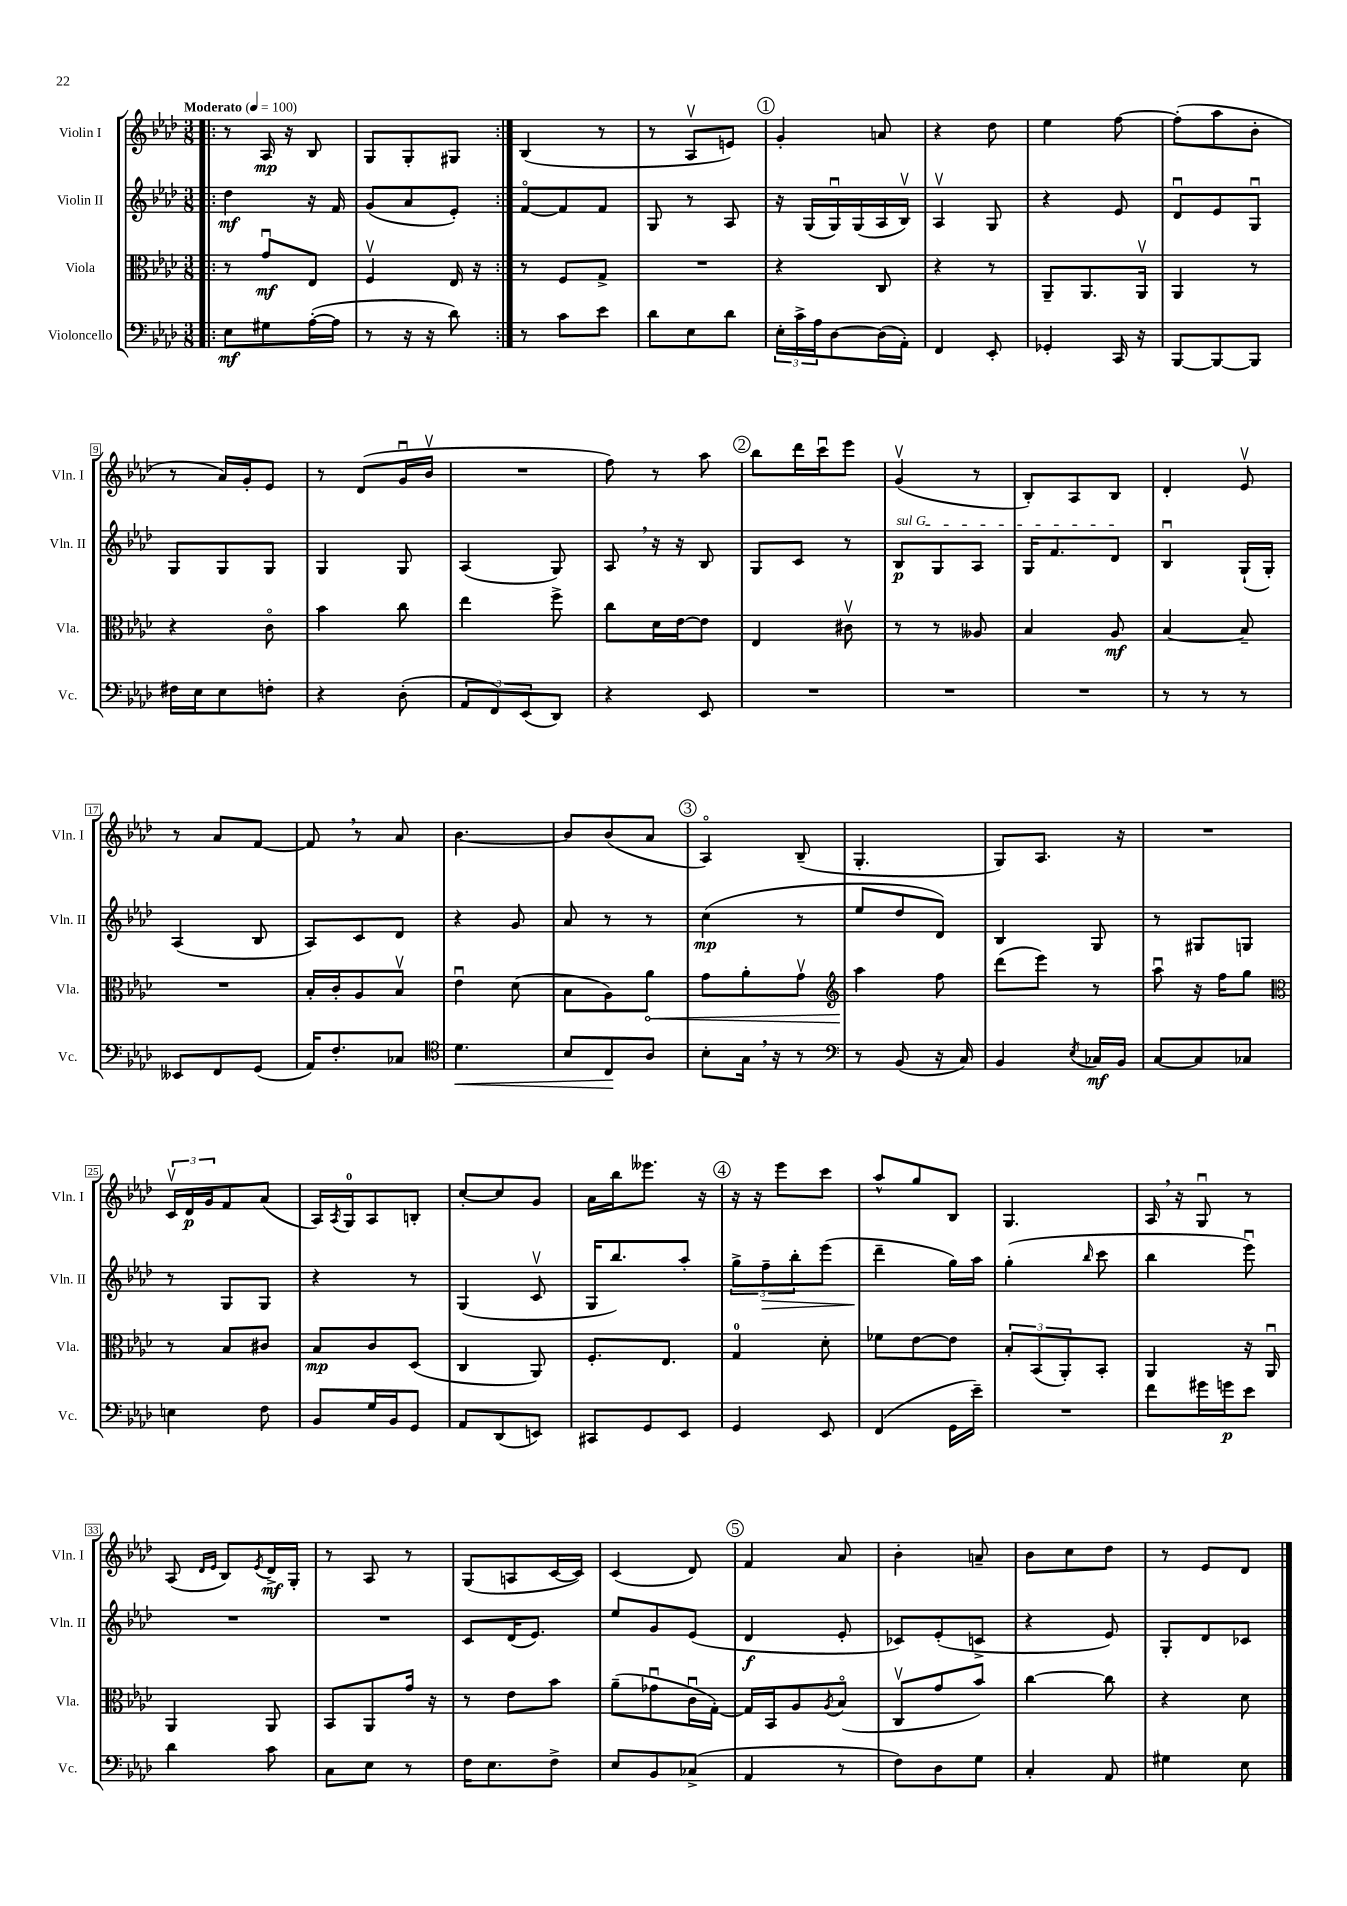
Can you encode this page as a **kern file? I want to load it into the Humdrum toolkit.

**kern	**kern	**kern	**kern
*staff4	*staff3	*staff2	*staff1
*clefF4	*clefC3	*clefG2	*clefG2
*k[b-e-a-d-]	*k[b-e-a-d-]	*k[b-e-a-d-]	*k[b-e-a-d-]
*M3/8	*M3/8	*M3/8	*M3/8
*MM100	*MM100	*MM100	*MM100
=!|:	=!|:	=!|:	=!|:
8E-	8r	4dd-	8r
8G#	8gu	.	16A-
.	.	.	16r
([16A-'	8E-	16r	8B-
16A-]	.	16f	.
=	=	=	=
8r	4Fv	(8g	8G
16r	.	8a-	8G'
16r	.	.	.
8d-)	16E-	8e-')	8G#
.	16r	.	.
=:|!	=:|!	=:|!	=:|!
8r	8r	[8fo	(4B-
8c	8F	8f]	.
8e-	8G^	8f	8r
=	=	=	=
8d-	4.r	8G	8r
8E-	.	8r	8A-v
8d-	.	8A-	8e)
=	=	=	=
24E-'	4r	16r	4g'
24c^	.	.	.
.	.	(16G	.
24A-	.	.	.
[8D-	.	16Gu)	.
.	.	(16G	.
(16D-]	8C	16A-	8a
16AA-')	.	16B-v)	.
=	=	=	=
4FF	4r	4A-v	4r
8EE-'	8r	8G	8dd-
=	=	=	=
4GG-'	8AA-~	4r	4ee-
.	8.AA-	.	.
16CC	.	8e-	[8ff
16r	16AA-v	.	.
=	=	=	=
[8BBB-	4AA-	8d-u	(8ff']
8BBB-_	.	8e-	8aa-
8BBB-]	8r	8Gu	8b-'
=	=	=	=
16F#	4r	8G	8r
16E-	.	.	.
8E-	.	8G	16a-)
.	.	.	16g'
8F'	8co	8G	8e-
=	=	=	=
4r	4b-	4G	8r
.	.	.	(8d-
(8D-'	8cc	8G	16gu
.	.	.	16b-v
=	=	=	=
12AA-	4ee-	(4A-	4.r
12FF)	.	.	.
(12EE-	.	.	.
8DD-)	8ff^	8G)	.
=	=	=	=
4r	8cc	8A-	8ff)
.	16d-	16r	8r
.	[16e-	16r	.
8EE-	8e-]	8B-	8aa-
=	=	=	=
4.r	4E-	8G	8bb-
.	.	8c	16ddd-
.	.	.	16cccu
.	8c#v	8r	8eee-
=	=	=	=
4.r	8r	8B-	(4gv
.	8r	8G	.
.	8A--	8A-	8r
=	=	=	=
4.r	4B-	16G	8B-')
.	.	8.f	.
.	.	.	8A-
.	8A-	8d-	8B-
=	=	=	=
8r	[4B-	4B-u	4d-'
8r	.	.	.
8r	8B-~]	(16G`	8e-v
.	.	16G')	.
=	=	=	=
8EE--	4.r	(4A-	8r
8FF	.	.	8a-
(8GG	.	8B-	[8f
=	=	=	=
16AA-)	16B-'	8A-)	8f]
8.F'	16c'	.	.
.	8A-	8c	8r
8C-	8B-v	8d-	8a-
=	=	=	=
*clefC4	*	*	*
4.d-	4e-u	4r	[4.b-
.	(8d-	8g	.
=	=	=	=
8B-	8B-	8a-	8b-]
8C	8A-)	8r	(8b-
8A-	8a-	8r	8a-
=	=	=	=
8B-'	8g	(4cc	4A-o)
16G	8a-'	.	.
16r	.	.	.
8r	8gv	8r	(8B-~
=	=	=	=
*clefF4	*clefG2	*	*
8r	4aa-	8ee-	4.G'
(8BB-	.	8dd-	.
16r	8ff	8d-)	.
16C)	.	.	.
=	=	=	=
4BB-	(8ddd-	4B-	8G)
.	8eee-)	.	8.A-
8qE-	.	.	.
16C-	8r	8G	.
16BB-	.	.	16r
=	=	=	=
[8C	8aa-u	8r	4.r
8C]	16r	8G#	.
.	16ff	.	.
8C-	8gg	8G	.
=	=	=	=
*	*clefC3	*	*
4E	8r	8r	24cv
.	.	.	24d-
.	.	.	24g
.	8B-	8G	8f
8F	8c#	8G	(8a-
=	=	=	=
8BB-	8B-	4r	16A-)
.	.	.	8qA-
.	.	.	16G
16G	8c	.	8A-
16BB-	.	.	.
8GG	(8D-	8r	8B'
=	=	=	=
8AA-	4C	(4G	[8cc'
(8DD-	.	.	8cc]
8EE)	8AA-)	8cv	8g
=	=	=	=
8CC#	8.F'	16G	16a-
.	.	8.bb-)	16bb-
8GG	.	.	8.eee--
.	8.E-	.	.
8EE-	.	8aa-'	.
.	.	.	16r
=	=	=	=
4GG	4G	12gg^	16r
.	.	.	16r
.	.	12ff~	.
.	.	.	8eee-
.	.	12bb-'	.
8EE-	8d-'	(8eee-	8ccc
=	=	=	=
(4FF	8f-	4ddd-~	8aa-^^
.	[8e-	.	8gg
16GG	8e-]	16gg)	8B-
16e-~)	.	16aa-	.
=	=	=	=
4.r	12B-'	(4gg'	4.G
.	(12BB-	.	.
.	12AA-')	.	.
.	.	16qqbb-	.
.	8BB-'	8ccc	.
=	=	=	=
8f	4AA-	4bb-	16A-
.	.	.	16r
16g#	.	.	8Gu
16g	.	.	.
8e-	16r	8eee-u)	8r
.	16AA-u	.	.
=	=	=	=
4d-	4AA-	4.r	(8A-
.	.	.	16qqd-
.	.	.	16qqe-
.	.	.	8B-)
.	.	.	8qe-
8c	8AA-	.	16d-^
.	.	.	16G'
=	=	=	=
8C	8BB-	4.r	8r
8E-	8AA-	.	8A-
8r	16g	.	8r
.	16r	.	.
=	=	=	=
16F	8r	8c	(8G
8.E-	.	.	.
.	8e-	(16d-	8A
.	.	8.e-)	.
8F^	8b-	.	[16c
.	.	.	16c])
=	=	=	=
8E-	(8a-~	8ee-	(4c
8BB-	8g-u	8g	.
(8C-^	16cu	(8e-	8d-)
.	[16G')	.	.
=	=	=	=
4AA-	16G]	4d-	4f
.	16BB-	.	.
.	8A-	.	.
.	8qA-	.	.
8r	(8B-o	8e-'	8a-
=	=	=	=
8F)	8Cv	8c-)	4b-'
8D-	8g	(8e-'	.
8G	8b-)	8c^	8a~
=	=	=	=
4C'	[4cc	4r	8b-
.	.	.	8cc
8AA-	8cc]	8e-)	8dd-
=	=	=	=
4G#	4r	8G'	8r
.	.	8d-	8e-
8E-	8d-	8c-	8d-
==	==	==	==
*-	*-	*-	*-
